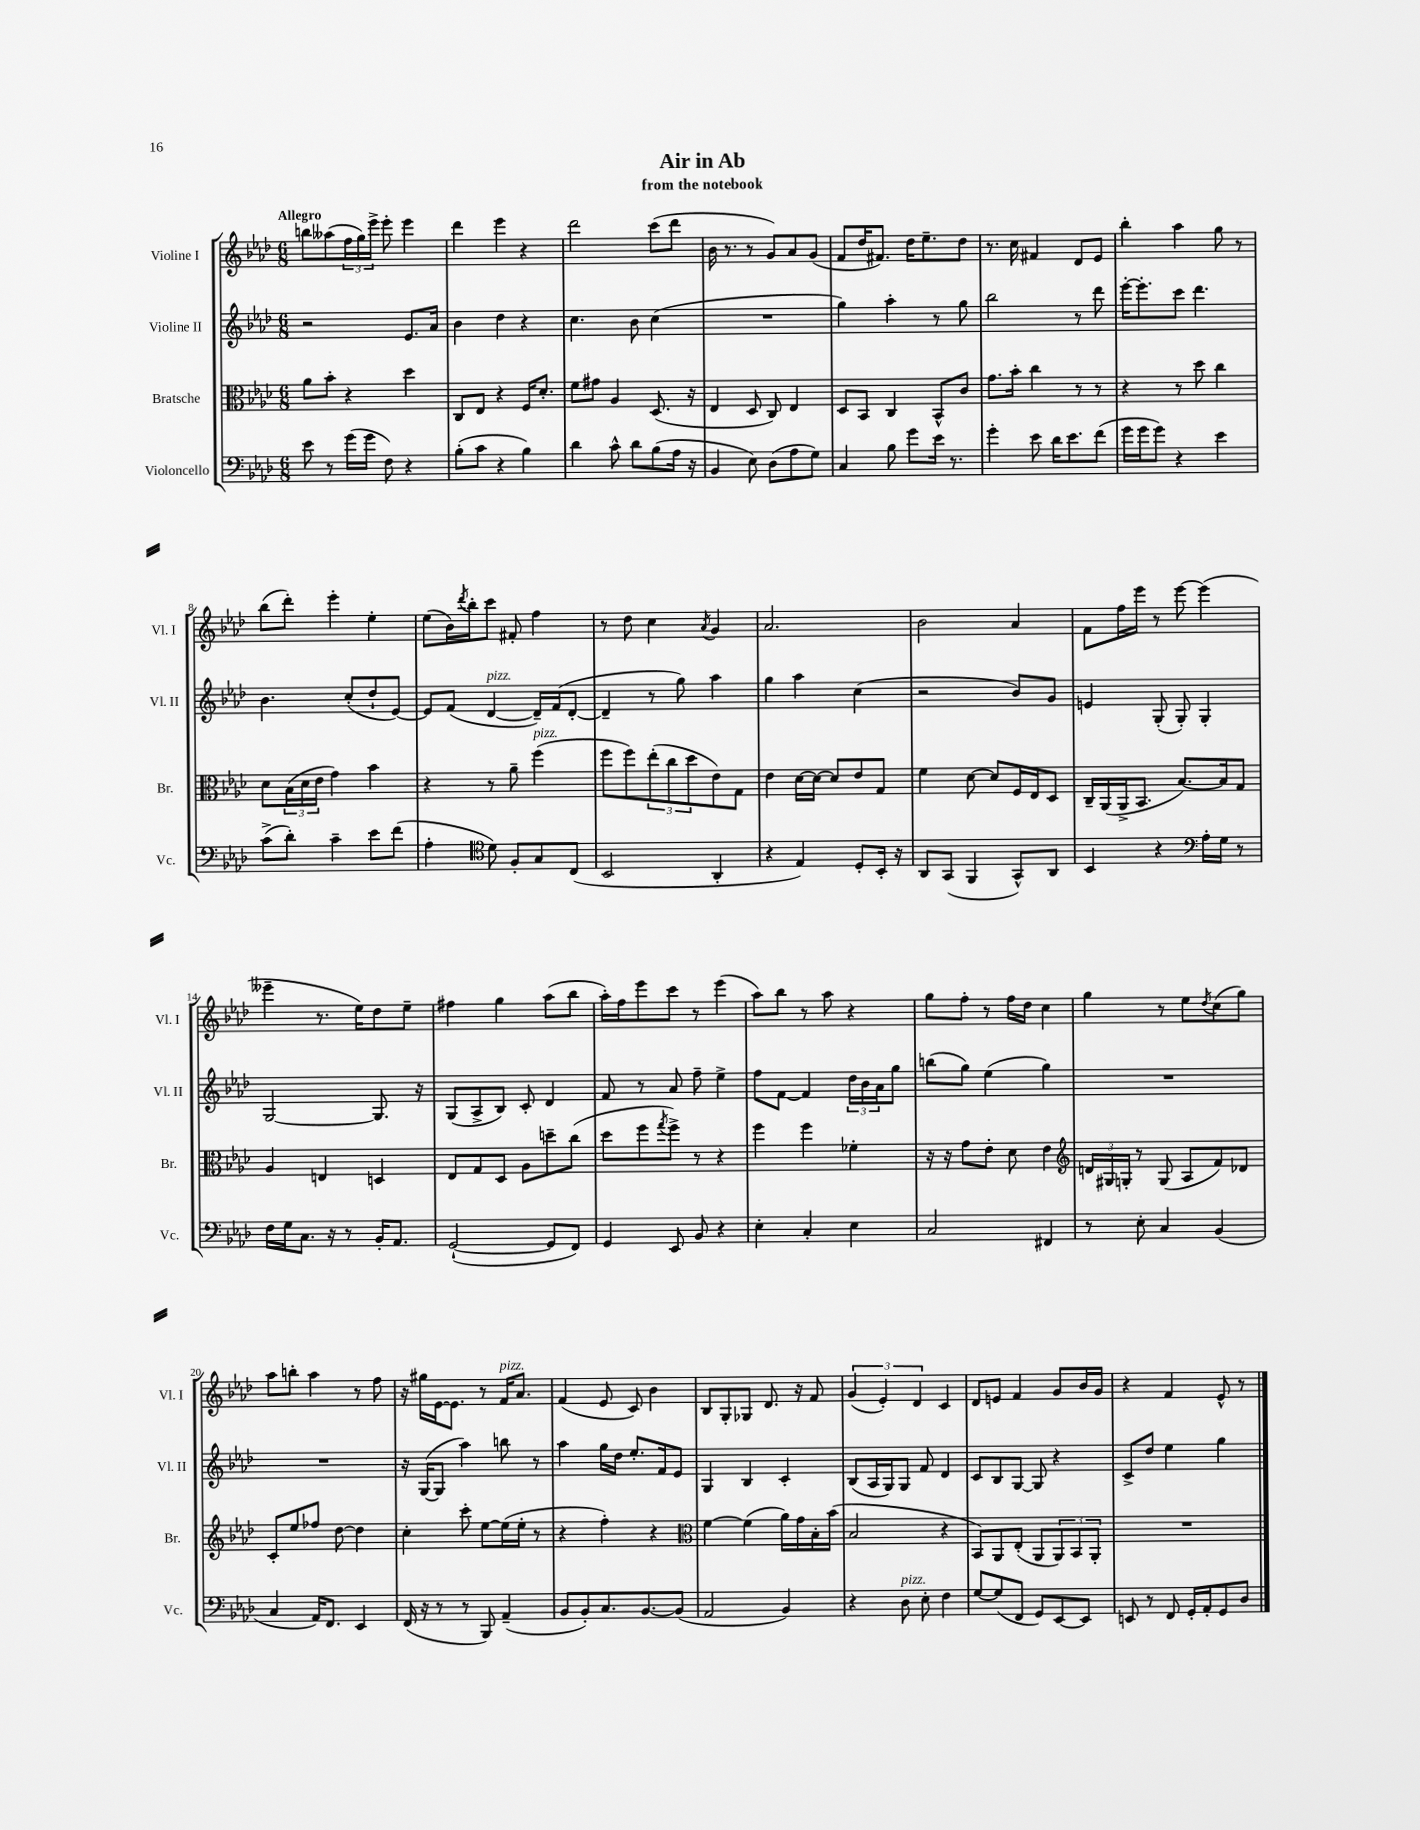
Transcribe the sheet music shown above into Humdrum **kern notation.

**kern	**kern	**kern	**kern
*staff4	*staff3	*staff2	*staff1
*clefF4	*clefC3	*clefG2	*clefG2
*k[b-e-a-d-]	*k[b-e-a-d-]	*k[b-e-a-d-]	*k[b-e-a-d-]
*M6/8	*M6/8	*M6/8	*M6/8
8e-	8a-	2r	8bb
8r	8b-'	.	(8aa--
(16g	4r	.	24ff
.	.	.	24gg)
16g	.	.	.
.	.	.	24eee-^
8F)	.	.	8eee-'
4r	4dd-	8.e-	4eee-
.	.	16a-	.
=	=	=	=
(8B-'	8C	4b-	4ddd-
8c	8E-	.	.
4r	4r	4dd-	4eee-
4B-)	16F	4r	4r
.	8.d-'	.	.
=	=	=	=
4d-	8f	4.cc	2ddd-
.	8g#	.	.
8c^^	4A-	.	.
8d-	.	8b-	.
(8B-	(8.D-	(4cc	(8ccc
16A-	.	.	8ddd-
16r	16r	.	.
=	=	=	=
4BB-	4E-	2.r	16b-
.	.	.	8.r
8E-)	8D-	.	8r
(8D-	8C)	.	8g)
8A-	4E-	.	8a-
8G)	.	.	(8g
=	=	=	=
4C	8D-	4gg)	8f
.	8BB-	.	16dd-
.	.	.	8.f#)
8B-	4C	4aa-'	.
8g	.	.	16dd-
.	.	.	8.ee-~
16e-	8BB-^^	8r	.
8.r	.	.	.
.	8c	8gg	8dd-
=	=	=	=
4g'	8.g	2bb-	8.r
.	16b-'	.	16cc
8e-	4cc	.	4f#
16d-	.	.	.
8.e-	.	.	.
.	8r	8r	8d-
(8f	8r	8ddd-	8e-
=	=	=	=
16g	4r	[16eee-'	4bb-'
16g	.	8.eee-']	.
8g)	.	.	.
4r	8r	8ccc	4aa-
.	8dd-	4.ddd-	.
4e-	4cc	.	8gg
.	.	.	8r
=	=	=	=
(8c^	8d-	4.b-	(8bb-
8d-')	(24B-	.	8ddd-')
.	24d-	.	.
.	24e-	.	.
4c~	4g)	.	4eee-'
.	.	(8cc'	.
8e-	4b-	8dd-`	4ee-'
(8f	.	[8e-)	.
=	=	=	=
4A-'	4r	8e-]	(8ee-
.	.	(8f	16b-)
.	.	.	8qddd-
.	.	.	16bb-'
*clefC4	*	*	*
8d-)	8r	[4d-	8ccc
8F'	8a-~	.	8f#'
8G	(4ff	16d-~])	4ff
.	.	(16f	.
(8C	.	[8d-'	.
=	=	=	=
2BB-	8ff	4d-~]	8r
.	8ff)	.	8dd-
.	(12ee-'	8r	4cc
.	12cc	.	.
.	.	8gg)	.
.	12dd-	.	.
.	.	.	8qa-
4AA-'	8e-)	4aa-	4g
.	8G	.	.
=	=	=	=
4r	4e-	4gg	2.a-
4E-)	[16d-	4aa-	.
.	16d-_	.	.
.	8d-]	.	.
8D-'	8e-	(4cc	.
16BB-'	8G	.	.
16r	.	.	.
=	=	=	=
8AA-	4f	2r	2b-
(8GG	.	.	.
4FF	[8d-	.	.
.	8d-]	.	.
8GG^^)	16F	8b-)	4a-
.	16E-	.	.
8AA-	8D-	8g	.
=	=	=	=
4BB-	16C~	4e	8f
.	(16AA-	.	.
.	16AA-^	.	16ff
.	8.BB-	.	16eee-
4r	.	(8G'	8r
.	[8.B-)	8G')	[8eee-
*clefF4	*	*	*
16A-'	.	4G'	(4eee-]
16G	16B-]	.	.
8r	8G	.	.
=	=	=	=
16F	4A-	[2G	4eee--~
16G	.	.	.
8.C	.	.	.
.	4E	.	8.r
16r	.	.	.
8r	.	.	.
.	.	.	16ee-)
16BB-'	4D	8.G]	8dd-
8.AA-	.	.	.
.	.	.	8ee-~
.	.	16r	.
=	=	=	=
([2GG`	8E-	(8G	4ff#
.	8G	8A-^	.
.	8D-	8B-)	4gg
.	8A-	8c'	.
8GG]	8dd~	4d-	(8aa-
8FF)	(8cc	.	8bb-
=	=	=	=
4GG	8dd-	8f	16aa-')
.	.	.	16ff
.	8ff	8r	8eee-
.	8qgg	.	.
8EE-	8ff^)	8a-	8ccc
8BB-	8r	8ff~	8r
4r	4r	4ee-^	(4eee-
=	=	=	=
4E-'	4ff	8ff	8aa-)
.	.	[8f	8bb-
4C'	4ff	4f]	8r
.	.	.	8aa-
4E-	4f-'	24dd-	4r
.	.	24b-	.
.	.	24a-	.
.	.	8gg	.
=	=	=	=
2C	16r	(8bb	8gg
.	16r	.	.
.	8g	8gg)	8ff'
.	8e-'	(4ee-	8r
.	8d-	.	16ff
.	.	.	16dd-
4FF#	4e-	4gg)	4cc
=	=	=	=
*	*clefG2	*	*
8r	24d	2.r	4gg
.	24G#	.	.
.	24G'	.	.
8E-'	8r	.	.
4C	(8G	.	8r
.	8A-	.	8ee-
.	.	.	8qdd-
(4BB-	8f)	.	(8cc
.	8d-	.	8gg)
=	=	=	=
4C	8c'	2.r	8aa-
.	8ee-	.	8bb'
16AA-)	8ff-	.	4aa-
8.FF	.	.	.
.	[8dd-	.	.
4EE-	4dd-]	.	8r
.	.	.	8ff
=	=	=	=
(16FF	4cc'	16r	16r
16r	.	([16G	16gg#
8r	.	8G]	[16e-
.	.	.	8.e-]
8r	8ccc'	4aa-)	.
8BBB-)	[8ee-	.	8r
(4AA-~	(16ee-]	8bb	16f
.	16ee-'	.	8.a-
.	8r	8r	.
=	=	=	=
8BB-	4r	4aa-	(4f
8BB-')	.	.	.
8.C	4ff')	16gg	8e-
.	.	16dd-	.
.	.	8.ee-'	8c)
[8.BB-	.	.	.
.	4r	.	4b-
.	.	16f	.
(8BB-]	.	8e-	.
=	=	=	=
*	*clefC3	*	*
2AA-	[4f	4G	8B-
.	.	.	8G'
.	(4f]	4B-	8G-
.	.	.	8.d-
4BB-)	16a-)	4c'	.
.	16g	.	16r
.	16B-'	.	8f
.	(16b-	.	.
=	=	=	=
4r	2B-	(8B-	(6g
.	.	16A-	.
.	.	.	6e-')
.	.	16G)	.
8D-	.	8G	.
.	.	.	6d-
8E-'	.	8f	.
4F	4r	4d-	4c
=	=	=	=
[8G	8BB-)	8c	8d-
(8G]	8AA-	8B-	8e
8FF	(8E-'	[8G	4f
8GG)	8AA-	8G]	.
[8EE-	12AA-)	4r	8g
.	12BB-	.	.
8EE-]	.	.	16b-
.	12AA-'	.	.
.	.	.	16g
=	=	=	=
8EE	2.r	8c^	4r
8r	.	8dd-	.
8FF	.	4ee-	4f
16GG'	.	.	.
16AA-'	.	.	.
8GG	.	4gg	8e-^^
8D-	.	.	8r
==	==	==	==
*-	*-	*-	*-
